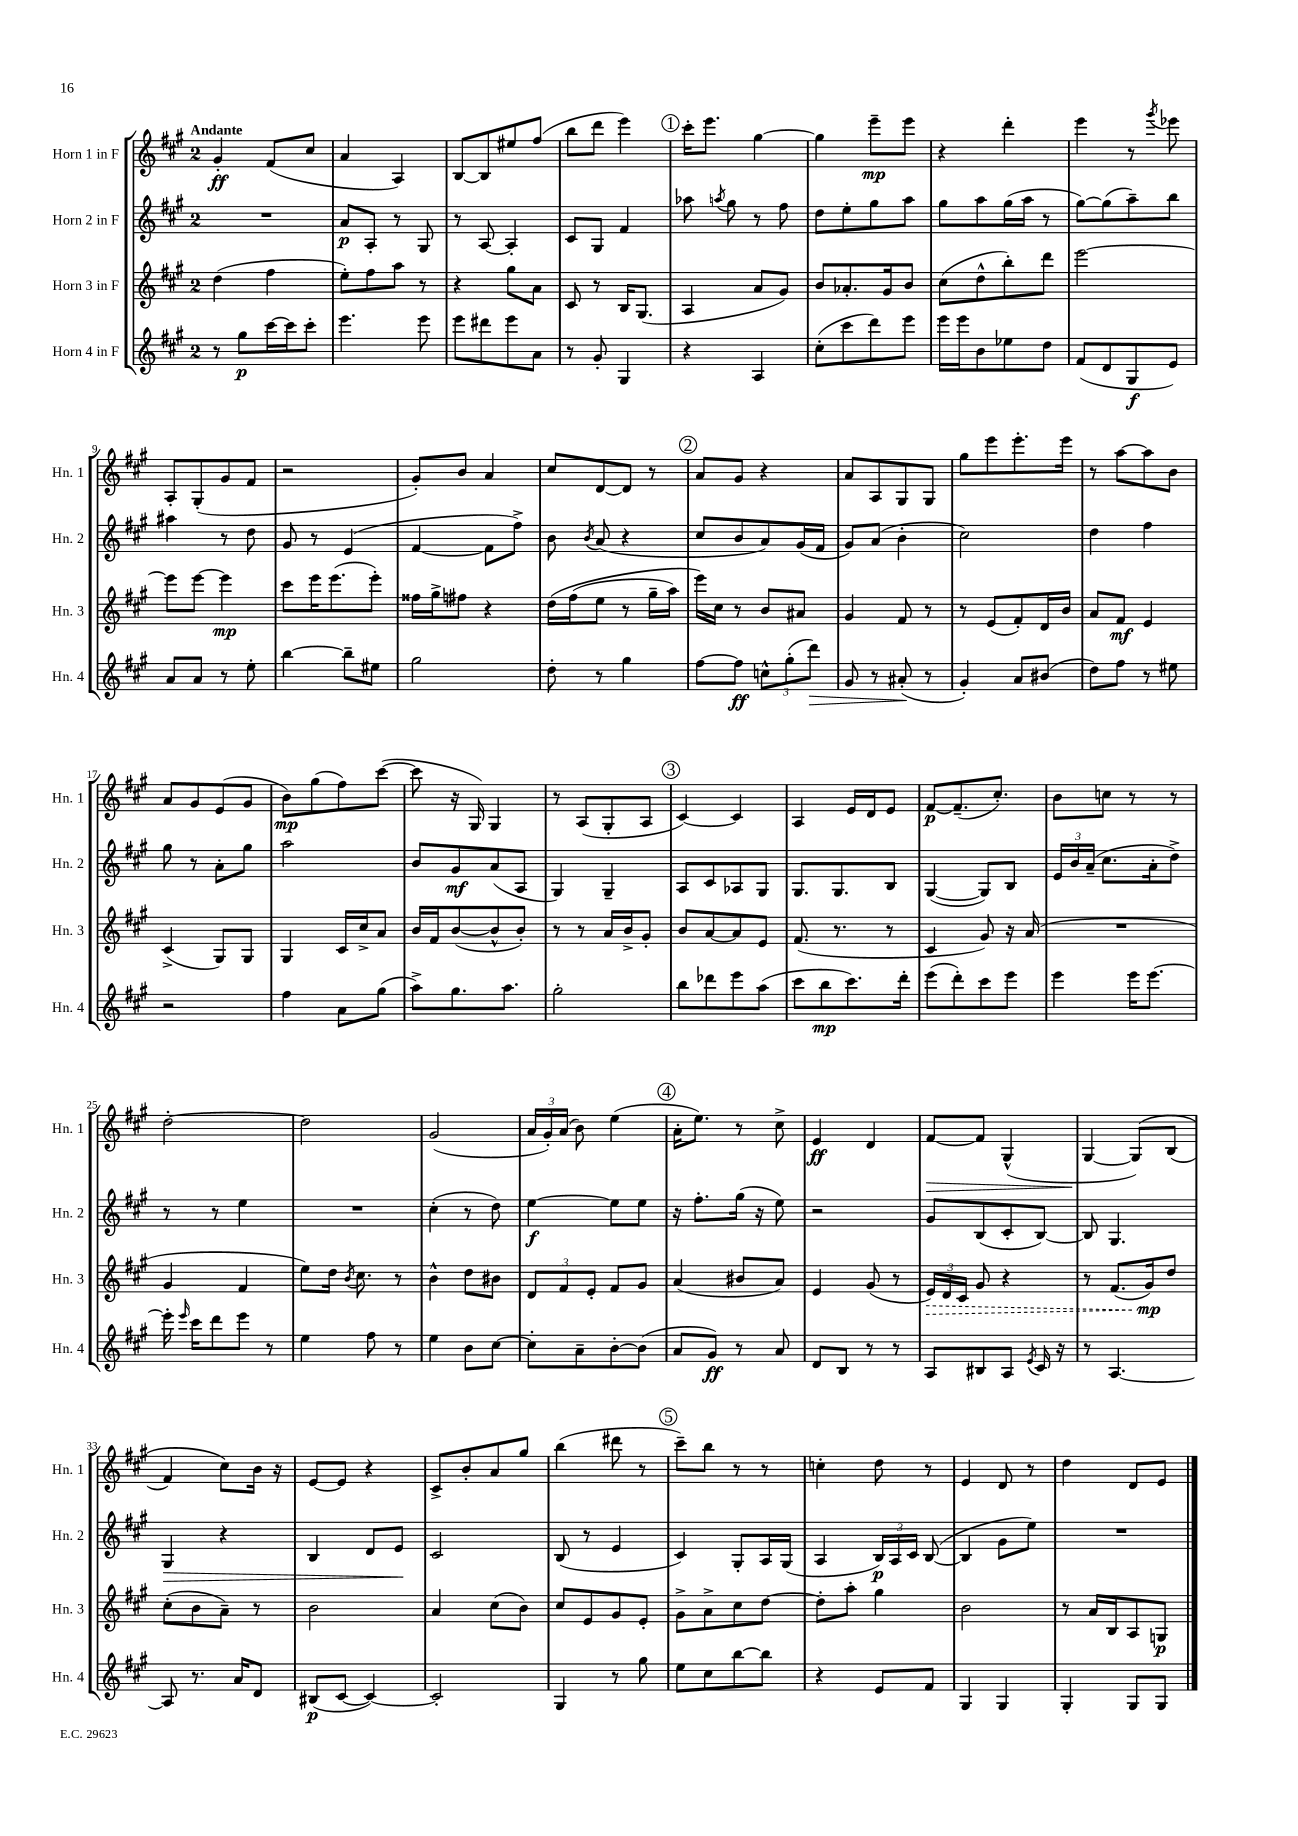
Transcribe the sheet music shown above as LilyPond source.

<<
\new StaffGroup <<
\new Staff = "s0" \with { instrumentName = "Horn 1 in F" shortInstrumentName = "Hn. 1" } {
    \clef treble \key a \major \once \override Staff.TimeSignature.style = #'single-digit \time 2/4 \tempo "Andante"
    \autoBeamOff gis'4-.\ff fis'8[( cis''8] |
    a'4 a4) |
    b8[~ b8 eis''8 fis''8]( |
    b''8[ d'''8] e'''4) |
    \mark \markup { \circle "1" } cis'''16[-. e'''8.] gis''4~ |
    gis''4 e'''8[--\mp e'''8] |
    r4 d'''4-. |
    e'''4 r8 \acciaccatura { gis'''8 } ees'''8 |
    a8[-. gis8-.( gis'8 fis'8] |
    r2 |
    gis'8[-.) b'8] a'4 |
    cis''8[ d'8~ d'8] r8 |
    \mark \markup { \circle "2" } a'8[ gis'8] r4 |
    a'8[ a8 gis8 gis8] |
    gis''8[ e'''8 e'''8.-. e'''16] |
    r8 a''8[~ a''8 b'8] |
    a'8[ gis'8 e'8( gis'8] |
    b'8[\mp) gis''8( fis''8) cis'''8]~( |
    cis'''8 r16 gis16) gis4 |
    r8 a8[( gis8-. a8] |
    \mark \markup { \circle "3" } cis'4~) cis'4 |
    a4 e'16[ d'16 e'8] |
    fis'8[~\p fis'8.--( cis''8.]-.) |
    b'8[ c''8] r8 r8 |
    d''2~-. |
    d''2 |
    gis'2( |
    \tuplet 3/2 { a'16[ gis'16-.) a'16]( } b'8) e''4( |
    \mark \markup { \circle "4" } a'16[-. e''8.]) r8 cis''8-> |
    e'4\ff d'4 |
    fis'8[~\> fis'8] gis4-^( |
    gis4~\! gis8[)\( b8]( |
    fis'4) cis''8[\) b'16] r16 |
    e'8[~ e'8] r4 |
    cis'8[-> b'8-. a'8 gis''8] |
    b''4( dis'''8 r8 |
    \mark \markup { \circle "5" } cis'''8[--) b''8] r8 r8 |
    c''4-. d''8 r8 |
    e'4 d'8 r8 |
    d''4 d'8[ e'8] \bar "|." |
}
\new Staff = "s1" \with { instrumentName = "Horn 2 in F" shortInstrumentName = "Hn. 2" } {
    \clef treble \key a \major \once \override Staff.TimeSignature.style = #'single-digit \time 2/4
    \autoBeamOff R2 |
    a'8[\p a8]-. r8 gis8 |
    r8 a8~ a4-. |
    cis'8[ gis8] fis'4 |
    \mark \markup { \circle "1" } aes''8 \acciaccatura { a''8 } gis''8 r8 fis''8 |
    d''8[ e''8-. gis''8 a''8] |
    gis''8[ a''8 gis''16( a''16] r8 |
    gis''8[~) gis''8( a''8--) b''8] |
    ais''4 r8 d''8 |
    gis'8 r8 e'4( |
    fis'4~ fis'8[ fis''8]->) |
    b'8 \acciaccatura { b'8 } a'8( r4 |
    \mark \markup { \circle "2" } cis''8[ b'8 a'8) gis'16( fis'16] |
    gis'8[) a'8]( b'4-. |
    cis''2) |
    d''4 fis''4 |
    gis''8 r8 a'8[-. gis''8] |
    a''2 |
    b'8[ gis'8\mf a'8( a8] |
    gis4) gis4-- |
    \mark \markup { \circle "3" } a8[ cis'8 aes8 gis8] |
    gis8.[ gis8. b8] |
    gis4~( gis8[) b8] |
    \tuplet 3/2 { e'16[ b'16 a'16]--( } cis''8.[ a'16-. d''8]->) |
    r8 r8 e''4 |
    R2 |
    cis''4-.( r8 d''8) |
    e''4~\f e''8[ e''8] |
    \mark \markup { \circle "4" } r16 fis''8.[-. gis''16]( r16 e''8) |
    r2 |
    gis'8[ b8( cis'8-. b8]~) |
    b8 gis4. |
    gis4\> r4 |
    b4 d'8[ e'8]\! |
    cis'2 |
    b8( r8 e'4 |
    \mark \markup { \circle "5" } cis'4) gis8[-. a16 gis16]( |
    a4 \tuplet 3/2 { b16[\p) a16 cis'16] } b8~( |
    b4 gis'8[ e''8]) |
    R2 \bar "|." |
}
\new Staff = "s2" \with { instrumentName = "Horn 3 in F" shortInstrumentName = "Hn. 3" } {
    \clef treble \key a \major \once \override Staff.TimeSignature.style = #'single-digit \time 2/4
    \autoBeamOff d''4( fis''4 |
    e''8[-.) fis''8 a''8] r8 |
    r4 gis''8[ a'8] |
    cis'8 r8 b16[ gis8.]( |
    \mark \markup { \circle "1" } a4 a'8[ gis'8]) |
    b'8[ aes'8.-. gis'16 b'8] |
    cis''8[( d''8-^ b''8-.) d'''8] |
    e'''2~ |
    e'''8[ e'''8]~ e'''4\mp |
    cis'''8[ e'''16 e'''8.( e'''8]-.) |
    fisis''16[ gis''16-> fis''8] r4 |
    d''16[\( fis''16( e''8] r8 gis''16[-- a''16]) |
    \mark \markup { \circle "2" } e'''16[\) cis''16] r8 b'8[ ais'8] |
    gis'4 fis'8 r8 |
    r8 e'8[( fis'8-.) d'16 b'16] |
    a'8[ fis'8]\mf e'4 |
    cis'4->( gis8[) gis8] |
    gis4 cis'16[ cis''16-> a'8] |
    b'16[ fis'16 b'8~( b'8-^ b'8]-.) |
    r8 r8 a'16[ b'16-> gis'8]-. |
    \mark \markup { \circle "3" } b'8[ a'8~ a'8 e'8] |
    fis'8.( r8. r8 |
    cis'4 gis'8) r16 a'16( |
    R2 |
    gis'4 fis'4 |
    e''8[) d''16] \acciaccatura { b'8 } cis''8. r8 |
    b'4-^ d''8[ bis'8] |
    \tuplet 3/2 { d'8[ fis'8 e'8]-. } fis'8[ gis'8] |
    \mark \markup { \circle "4" } a'4( bis'8[ a'8]) |
    e'4 gis'8( r8 |
    \tuplet 3/2 { \once \override Hairpin.style = #'dashed-line e'16[\>) d'16 cis'16] } gis'8 r4 |
    r8 fis'8.[( gis'16\mp\!) d''8] |
    cis''8[-.( b'8 a'8]--) r8 |
    b'2 |
    a'4 cis''8[( b'8]) |
    cis''8[ e'8 gis'8 e'8]-. |
    \mark \markup { \circle "5" } gis'8[-> a'8-> cis''8 d''8]~ |
    d''8[-. a''8]-. gis''4 |
    b'2 |
    r8 a'16[ b16 a8 g8]\p \bar "|." |
}
\new Staff = "s3" \with { instrumentName = "Horn 4 in F" shortInstrumentName = "Hn. 4" } {
    \clef treble \key a \major \once \override Staff.TimeSignature.style = #'single-digit \time 2/4
    \autoBeamOff r8 gis''8[\p cis'''16~ cis'''16 cis'''8]-. |
    e'''4. e'''8 |
    e'''8[ dis'''8 e'''8 a'8] |
    r8 gis'8-. gis4 |
    \mark \markup { \circle "1" } r4 a4 |
    cis''8[-.( cis'''8 d'''8) e'''8] |
    e'''16[ e'''16 b'8 ees''8 d''8] |
    fis'8[( d'8 gis8\f e'8]) |
    a'8[ a'8] r8 e''8-. |
    b''4~ b''8[-- eis''8] |
    gis''2 |
    d''8-. r8 gis''4 |
    \mark \markup { \circle "2" } fis''8[~ fis''8]\ff \tuplet 3/2 { c''8[-^ gis''8-.( d'''8]\>) } |
    gis'8 r8 ais'8-.\!( r8 |
    gis'4-.) a'8[ bis'8]( |
    d''8[) fis''8] r8 eis''8 |
    r2 |
    fis''4 a'8[ gis''8]( |
    a''8[->) gis''8. a''8.] |
    gis''2-. |
    \mark \markup { \circle "3" } b''8[ des'''8 e'''8 a''8]( |
    cis'''8[ b''8\mp cis'''8.) d'''16]-. |
    e'''8[( d'''8-.) cis'''8 e'''8] |
    e'''4 e'''16[ e'''8.]~ |
    e'''16-. \grace { e'''16 } cis'''16[ d'''8 e'''8] r8 |
    e''4 fis''8 r8 |
    e''4 b'8[ cis''8]~ |
    cis''8[-. a'8-- b'8~-. b'8]( |
    \mark \markup { \circle "4" } a'8[ gis'8]\ff) r8 a'8 |
    d'8[ b8] r8 r8 |
    a8[ bis8 a8] \acciaccatura { e'8 } cis'16 r16 |
    r8 a4.~ |
    a8 r8. a'16[ d'8] |
    bis8[\p( cis'8]~ cis'4~) |
    cis'2-. |
    gis4 r8 gis''8 |
    \mark \markup { \circle "5" } e''8[ cis''8 b''8~ b''8] |
    r4 e'8[ fis'8] |
    gis4 gis4 |
    gis4-. gis8[ gis8] \bar "|." |
}
>>
>>
